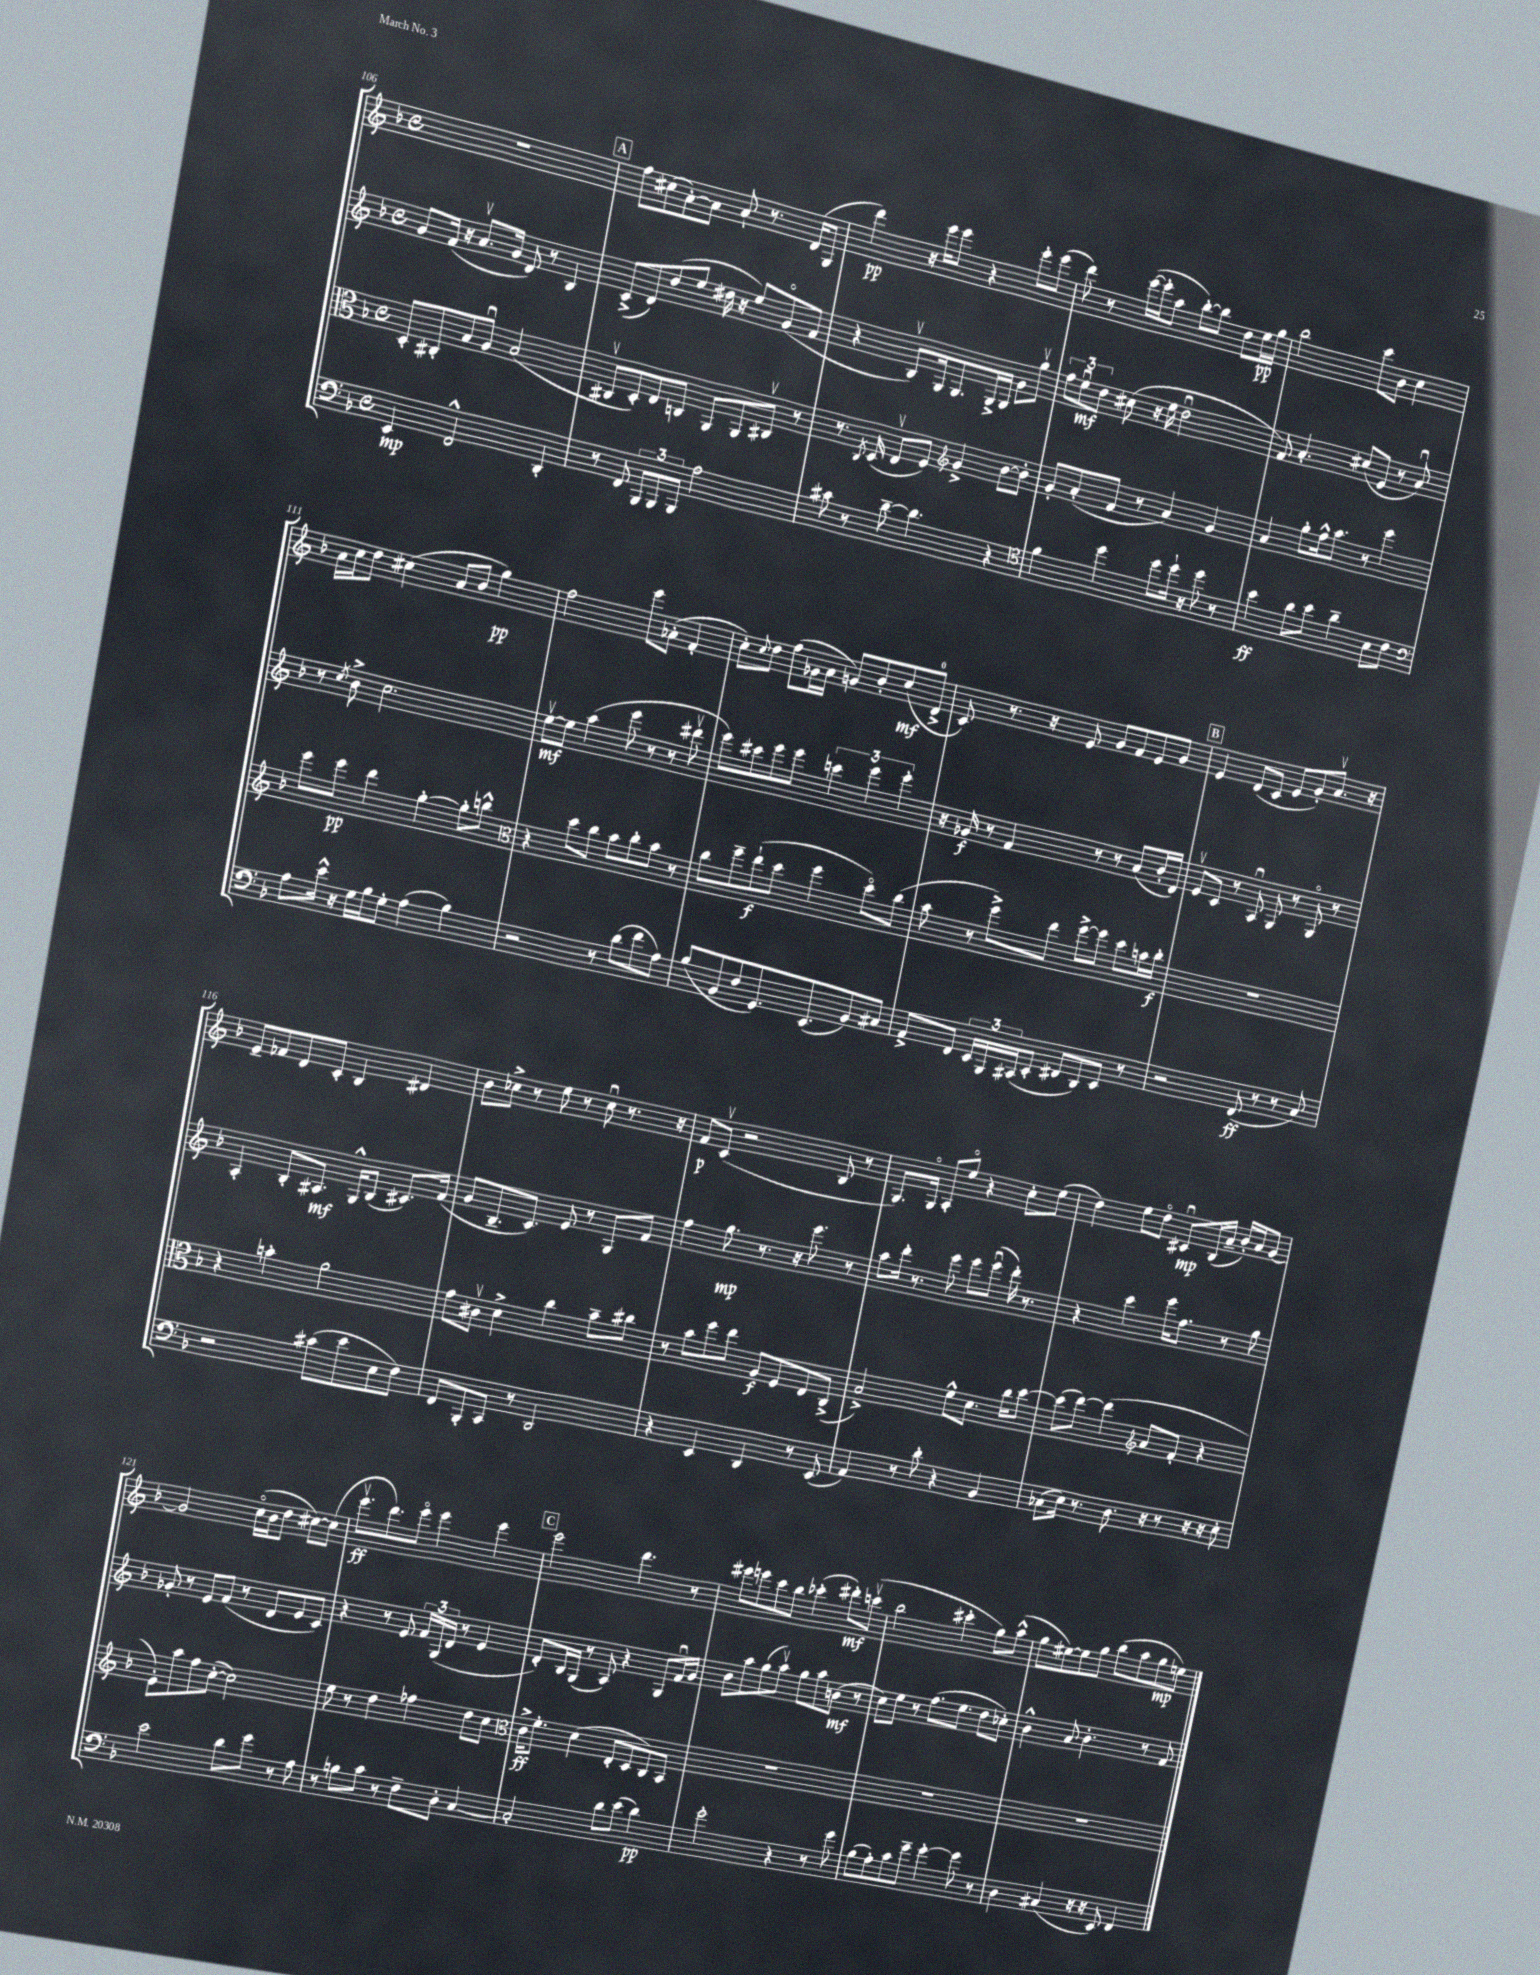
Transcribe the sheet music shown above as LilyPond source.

<<
\new StaffGroup <<
\new Staff = "s0" {
    \clef treble \key f \major \defaultTimeSignature \time 4/4
    R1 |
    \mark \markup { \box "A" } f''8 cis''8( a'8~-.) a'8 a'8-! r8. d'16( g8 |
    d'''4\pp) r16 e'''16 e'''8 r4 e'''8-. e'''8( |
    d'''8) r8 e'''16~( e'''16-. a''8 bes''8~-.) bes''8 d''8 e''16\pp g''16 |
    bes''2 c'''8 bes'8 c''4 |
    a'16 c''16 d''8 cis''4( a'8 bes'8 g''4\pp) |
    f''2 e'''8 aes'8-.( f'4-. |
    c''8-.) \appoggiatura { c''8 } d''8 f''8( ges'16 a'16 g'8) bes'8-. c''8\mf( d'8-0-> |
    c'8) r8. r16 e'8 g'8 f'8 e'8 g'8 |
    \mark \markup { \box "B" } e'4 d'8( c'8 e'8 g'8-.) a'8.\upbow r16 |
    e'8-- fes'8 d'8 c'8-. bes4 dis'4 |
    bes'8 ces''8-> r8 e''8 r8 ces''8\downbow r8. r16 |
    f'8\p c'8\upbow( r2 bes8 r8 |
    g8.) g16\flageolet a8-. e''8\flageolet r4 c''8-. e''8( |
    d''4) e''8 d''8\flageolet cis'8\downbow\mp bes16( a'16-- bes'16-.) a'16 g'8~ |
    g'2 c''16\flageolet( bes'16 d''8 cis''8~) cis''8( |
    e'''8.\upbow\ff d'''8.) e'''8\flageolet e'''4 e'''4 |
    \mark \markup { \box "C" } e'''2 d'''4. r8 |
    eis'''8 e'''8 c'''8 bes''8 ces'''4-.( dis'''8-.\mf) c'''8\upbow( |
    bes''2 cis'''4-. g''8) a''8-^( |
    g''8 eis''8~) eis''8 g''8 bes''8( a''8 g''8\mp e''8) \bar "|." |
}
\new Staff = "s1" {
    \clef treble \key f \major \defaultTimeSignature \time 4/4
    g'8 f'16( r16 a'8.\upbow g'16 d'8) r8 bes4 |
    \mark \markup { \box "A" } c'8->( d'8) d''8( e''8 dis''16 r16 e''8) g'8\flageolet( f'8 |
    r4 bes8\upbow) g16 g8. g16-> g16 g'8 g''8\upbow |
    \tuplet 3/2 { f''8 e''8\downbow\mf d''8 } cis''8( r16 e''16 d''2\downbow |
    f'8) a'4.-. cis''8( e'8 r8 a'8\downbow) |
    r8 \acciaccatura { c''8 } bes'8-> c''2. |
    e''8~\upbow\mf e''8 a''4( e'''8 r8 r8 dis'''8\upbow |
    e'''8) cis'''8 e'''8 e'''8 \tuplet 3/2 { c'''4 e'''4 e'''4-. } |
    r16 ges'16\f r8 f'4 r8 r8 a'8( bes'16-. d'16) |
    \mark \markup { \box "B" } e'8\upbow c'8 r8 a8\downbow g8 r8 g8\flageolet r8 |
    a4-. bes8-. ais8.\mf g16-^ bes8( cis'8.) f'16( |
    g'8 bes8.-- c'8.) e'8 r8 g8 f'8 |
    f''4 g''8.\mp r8. r16 e'''8. r8 |
    a''8 d'''16-. r8. e'''8 e'''8 e'''8\downbow( d'''16-.) r8. |
    r4 c'''4 e'''16 f''8. r8 g''8 |
    ges'8-. r8 e'8 f'8( r8 d'8 e'8 c'8) |
    r4 r8 e'8 \tuplet 3/2 { f'16 g16( d'16 } r8 e'4 |
    \mark \markup { \box "C" } d'8-.) bes16 g16( r8 a8) r4 g8 f'16\downbow g'16 |
    bes'8 a''8 g''8( a''8\upbow) g''8 a''8 b'8\mf( r8 |
    c''8) e''8 r8 f''8.( e''8. d''8 ces''8-.) |
    bes'4-^ a'8 bes'4.-. r8 f'8 \bar "|." |
}
\new Staff = "s2" {
    \clef alto \key f \major \defaultTimeSignature \time 4/4
    d8-. cis8-. bes8 a8\downbow bes2( |
    \mark \markup { \box "A" } cis8\upbow d8-.) e8 c8 a,8 a,8 cis8\upbow r8 |
    r8. \acciaccatura { c8 } d16( e8\upbow f8) \clef treble g'4-> bes'8~ bes'8-. |
    g'8-. a'8-.( f'8 r8 a'4) g'4 |
    a'4 g''8-. f''16-^ a''8. r8 e'''4 |
    e'''8 e'''8\pp d'''4 g''4~-. g''8-. b''8-^ |
    \clef alto r4 d''8 c''8 bes'8 c''8-. bes'8 r8 |
    c''8 f''8-- e''8-!\f( d''8 f''4 d''8\flageolet) c''8( |
    bes'8 r8 f''8->) e''8 f''8~-> f''8 d''8 b'16 c''16-.\f |
    \mark \markup { \box "B" } R1 |
    r4 b'4-. a'2 |
    g'8 cis'8\upbow d'4-> c''4 bes'8-- cis''8 |
    r8 bes'8 f''8 e''8 a8\f f8 e8 c8->( |
    bes2->) f'8-^ d'8. c''16 d''8~ |
    d''8( e''8~) e''4( \clef treble a'8 f'8-. r4 |
    e'8-.) a''8 f''8 c''8~-.( c''2) |
    e''8 r8 d''4 fes''4 d''8 c''8 |
    \mark \markup { \box "C" } \clef alto c'16->\ff f'8.-. d'4( e8-. d8 c8) bes,8 |
    R1 |
    R1 |
    R1 \bar "|." |
}
\new Staff = "s3" {
    \clef bass \key f \major \defaultTimeSignature \time 4/4
    e,4\mp f,2-^ d,4-. |
    \mark \markup { \box "A" } r8 f,8 \tuplet 3/2 { bes,,8 bes,,8 bes,,8 } a2 |
    cis'8 r8 d'8~-- d'4. r4 |
    \clef tenor f'4 d''4 d''8 d''16-! r16 d''8 r8 |
    bes'4\ff a'8 bes'8 a'4-- bes8 c'8 |
    \clef bass a8 e'16-^ r16 g16 bes16 g8-. a4( bes4) |
    r2 r8 d'8( f'8 a8) |
    bes8( bes,8 f8 g,8.) e,8.( bes,8) cis8 |
    a,8-> f,8 \tuplet 3/2 { e,16 bes,,16 cis,16( } e,8-. fis,8 d,8) e,8 r8 |
    \mark \markup { \box "B" } r2 f,8\ff( r8 r8 c8) |
    r2 cis'8( e'8 e8 f8) |
    f,8 bes,,8-. c,8 r8 d,2 |
    r4 e,4 d,4 r8 e,8( |
    a,4) r8 d'8-. r4 bes,4 |
    ces8( e16) r8. d8. r16 r8 r16 r16 e8-. |
    e'2 d'8 g'8 r8 a8 |
    r8 b8 c'8 r8 f8-- d8-. c4~ |
    \mark \markup { \box "C" } c2-. d'8 e'8( d'4\pp) |
    g'2-. r4 r8 g'8 |
    bes8( a8-.) c'8 g'8-- g'4~-. g'8 r8 |
    d4 cis4( r16 r16 e,8) f,4 \bar "|." |
}
>>
>>
\layout { \context { \Score currentBarNumber = #106 } }
